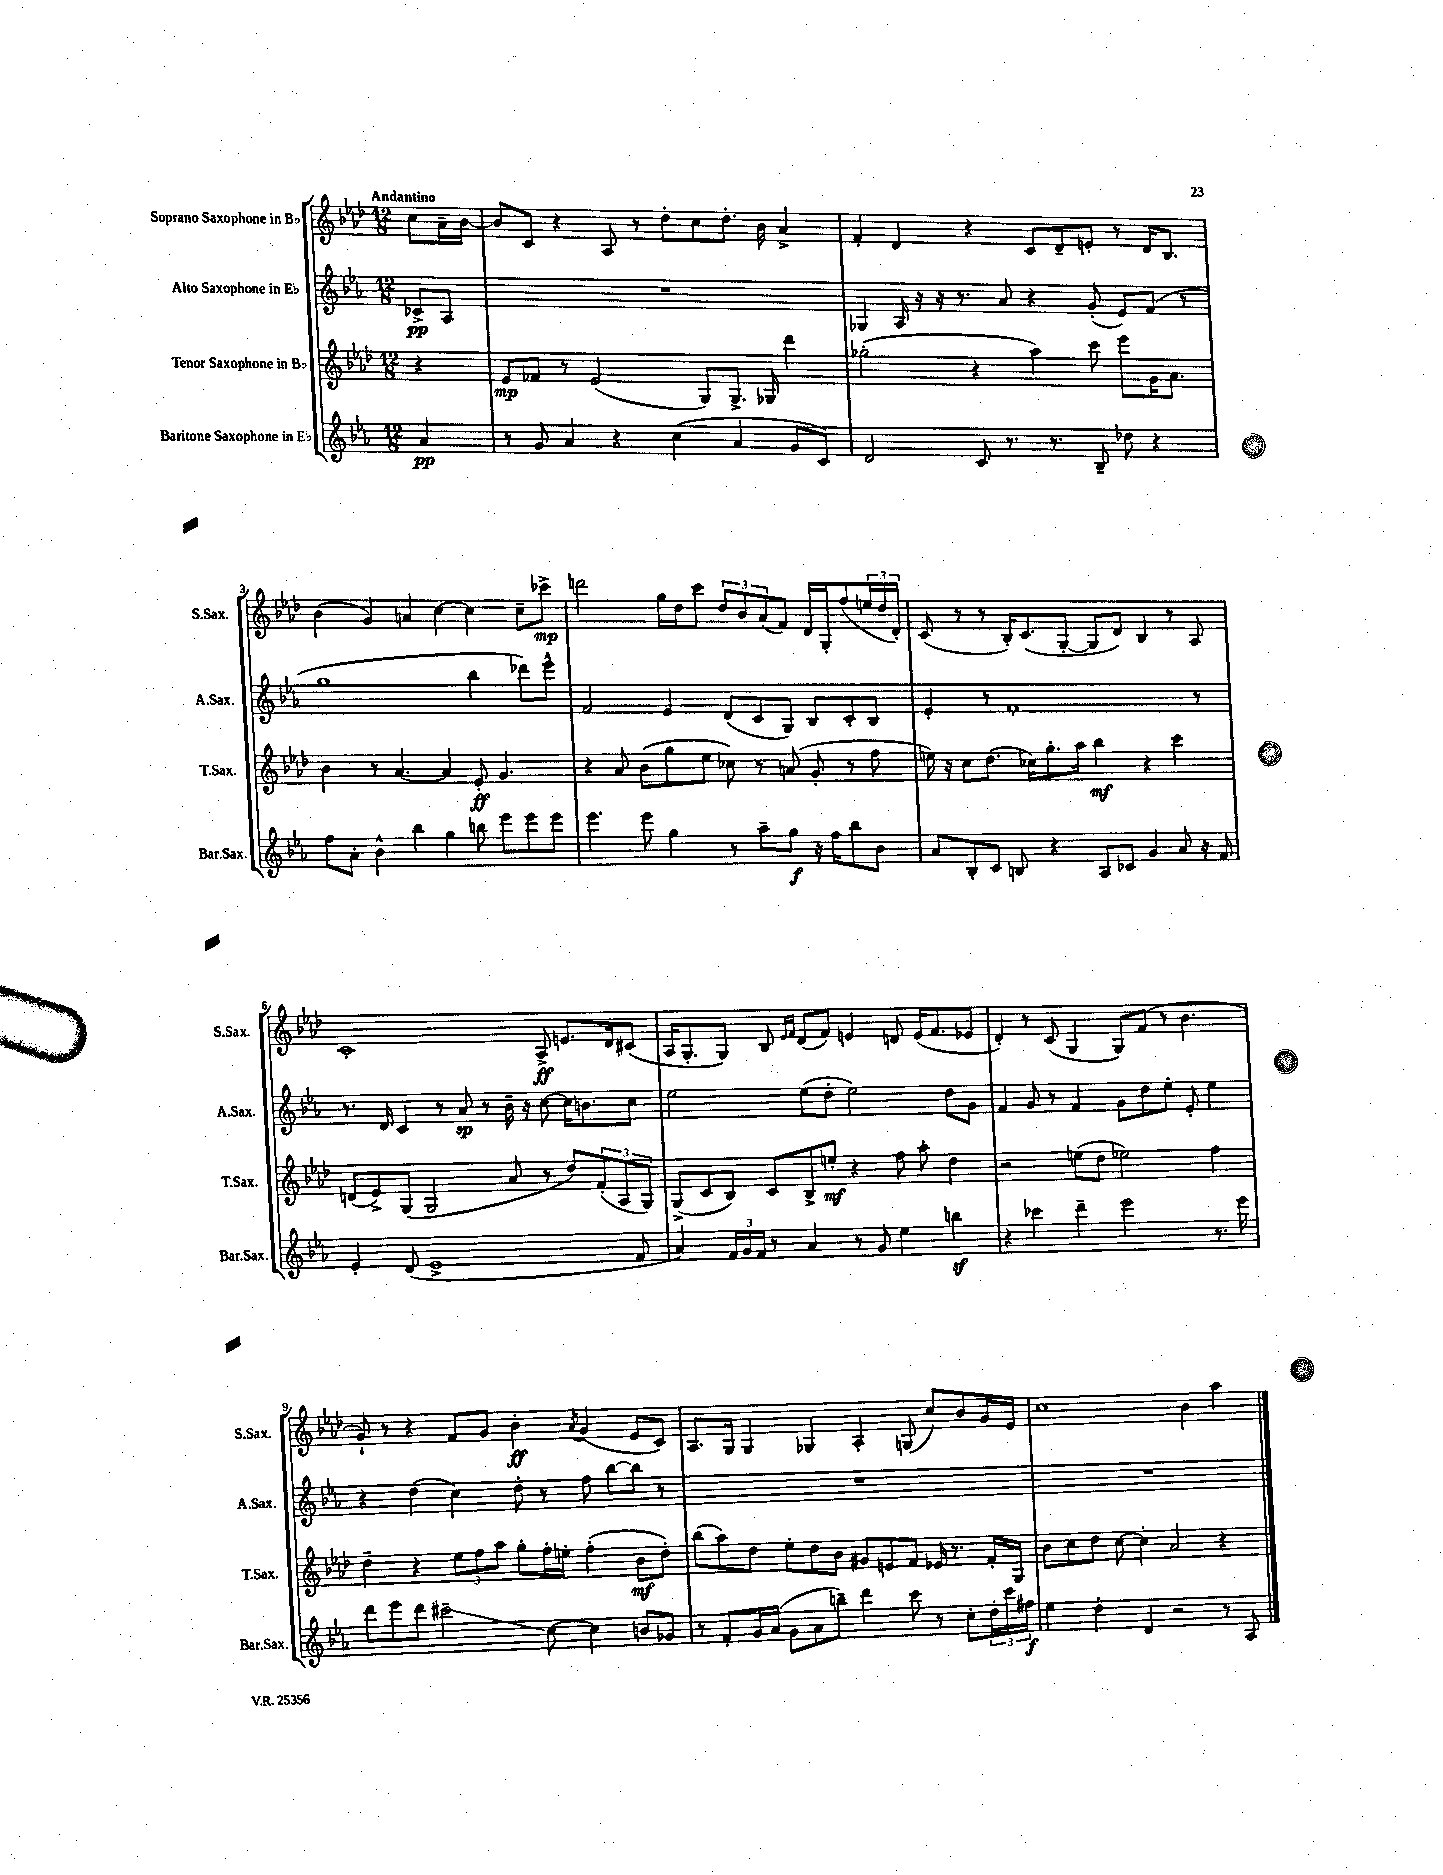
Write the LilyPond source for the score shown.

<<
\new StaffGroup <<
\new Staff = "s0" \with { instrumentName = "Soprano Saxophone in Bb" shortInstrumentName = "S.Sax." } {
    \clef treble \key aes \major \numericTimeSignature \time 12/8 \partial 4 \tempo "Andantino"
    c''8 aes'16-- bes'16~ |
    bes'8 c'8 r4 aes8 r8 des''8-. c''8 des''8.-. bes'16 aes'4-> |
    f'4-. des'4 r4 c'8 des'8-- e'8-. r8 des'16 bes8. |
    bes'4( g'4) a'4 c''4~ c''4 c''8-- ces'''8->\mp |
    d'''2 g''16 des''16 c'''8 \tuplet 3/2 { des''8 bes'8 aes'8( } f'8) des'16 g16-. f''8( \tuplet 3/2 { e''16 des''16 des'16-.) } |
    c'8( r8 r8 bes16-.) c'8.( g8~-. g8 des'8) bes4 r8 aes8 |
    c'1-. aes8->\ff e'8. des'16 cis'8( |
    aes16 g8.-. g8) bes8 \grace { ees'16 f'16 } des'8( f'8) e'4 d'8 e'16( f'8. ees'8 |
    des'4-.) r8 c'8( g4 g8) f'8( r8 bes'4. |
    g'8-!) r8 r4 f'8 g'8 bes'4-.\ff \acciaccatura { aes'8 } g'4( ees'8 c'8) |
    aes8. g16 g4 ges4 aes4-. g8( c''8) bes'8 g'16 ees'16 |
    c''1 bes'4 aes''4 \bar "|." |
}
\new Staff = "s1" \with { instrumentName = "Alto Saxophone in Eb" shortInstrumentName = "A.Sax." } {
    \clef treble \key ees \major \numericTimeSignature \time 12/8 \partial 4
    ces'8->\pp aes8 |
    R1. |
    ges4 aes16 r16 r16 r8. aes'8 r4 g'8-.( ees'8) f'8( r8 |
    g''1 bes''4 des'''8) ees'''8-^ |
    f'2 ees'4 d'8( c'8 g8) bes8 c'8-. bes8 |
    ees'4-. r8 f'1-. r8 |
    r8. d'16 c'4 r8 aes'8\sp r8 bes'16-- r16 c''8~ c''16 b'8. c''8 |
    ees''2 ees''8( d''8-. ees''2) d''8 g'8 |
    f'4 g'8 r8 f'4 g'8 d''8 ees''8-. ees'8-. ees''4 |
    r4 d''4( c''4) d''8-. r8 f''8 bes''8~ bes''8 r8 |
    R1. |
    R1. \bar "|." |
}
\new Staff = "s2" \with { instrumentName = "Tenor Saxophone in Bb" shortInstrumentName = "T.Sax." } {
    \clef treble \key aes \major \numericTimeSignature \time 12/8 \partial 4
    r4 |
    ees'8\mp fes'8 r8 ees'2( g8) g8.-> ges16 des'''4 |
    ges''2-.( r4 aes''4) c'''8 ees'''8 g'16 aes'8. |
    bes'4 r8 aes'4.~ aes'4 ees'8-.\ff g'4. |
    r4 aes'8 bes'8( g''8 ees''8 ces''8) r8 a'8( g'8-. r8 f''8 |
    e''16) r16 c''8 des''8.( ces''16) g''8.-. aes''16 bes''4\mf r4 c'''4 |
    d'8( ees'8->) g8( g2 aes'8 r8 des''8) \tuplet 3/2 { f'8-.( aes8 g8) } |
    g8->( c'8 bes8) c'8 bes8-> e''8-.\mf r4 f''8 aes''8-. des''4 |
    r2 e''8( des''8 ees''2) f''4 |
    des''4-- r4 \tuplet 3/2 { ees''8 f''8 aes''8 } g''8-. f''16-. e''16-. f''4-.( bes'8\mf des''8-.) |
    bes''8( aes''8) des''8 ees''8-. des''8 bes'8 gis'8 e'8 f'8 ees'16 r8. f'16-. g16 |
    bes'8 c''8 des''8 c''8~ c''4-. aes'2 r4 \bar "|." |
}
\new Staff = "s3" \with { instrumentName = "Baritone Saxophone in Eb" shortInstrumentName = "Bar.Sax." } {
    \clef treble \key ees \major \numericTimeSignature \time 12/8 \partial 4
    aes'4\pp |
    r8 g'8 aes'4 r4 c''4( aes'4 g'8 c'8) |
    d'2 c'8 r8. r8. bes8-- des''8 r4 |
    f''8 aes'8-. bes'4-^ bes''4 g''4 b''8 ees'''8 ees'''8 ees'''8 |
    ees'''4. ees'''8 g''4 r8 aes''8-- g''8\f r16 f''16 bes''8 bes'8 |
    aes'8 bes8-. c'8 b8 r4 aes8 ces'8 g'4 aes'8 r16 f'16 |
    ees'4-. d'8( ees'1-> f'8 |
    aes'4) \tuplet 3/2 { f'16 g'16 f'16 } r8 aes'4 r8 g'8 ees''4 b''4\sf |
    r4 ces'''4 d'''4-- ees'''2 r8. ees'''16 |
    d'''8 ees'''8 d'''8 cis'''2--\glissando c''8~ c''4 b'8 ges'8 |
    r8 f'8-. g'16 aes'16( g'8 aes'8 b''8--) d'''4 c'''8 r8 c''8-. \tuplet 3/2 { d''16-. c'''16 fis''16\f } |
    ees''4 d''4-. d'4 r2 r8 aes8 \bar "|." |
}
>>
>>
